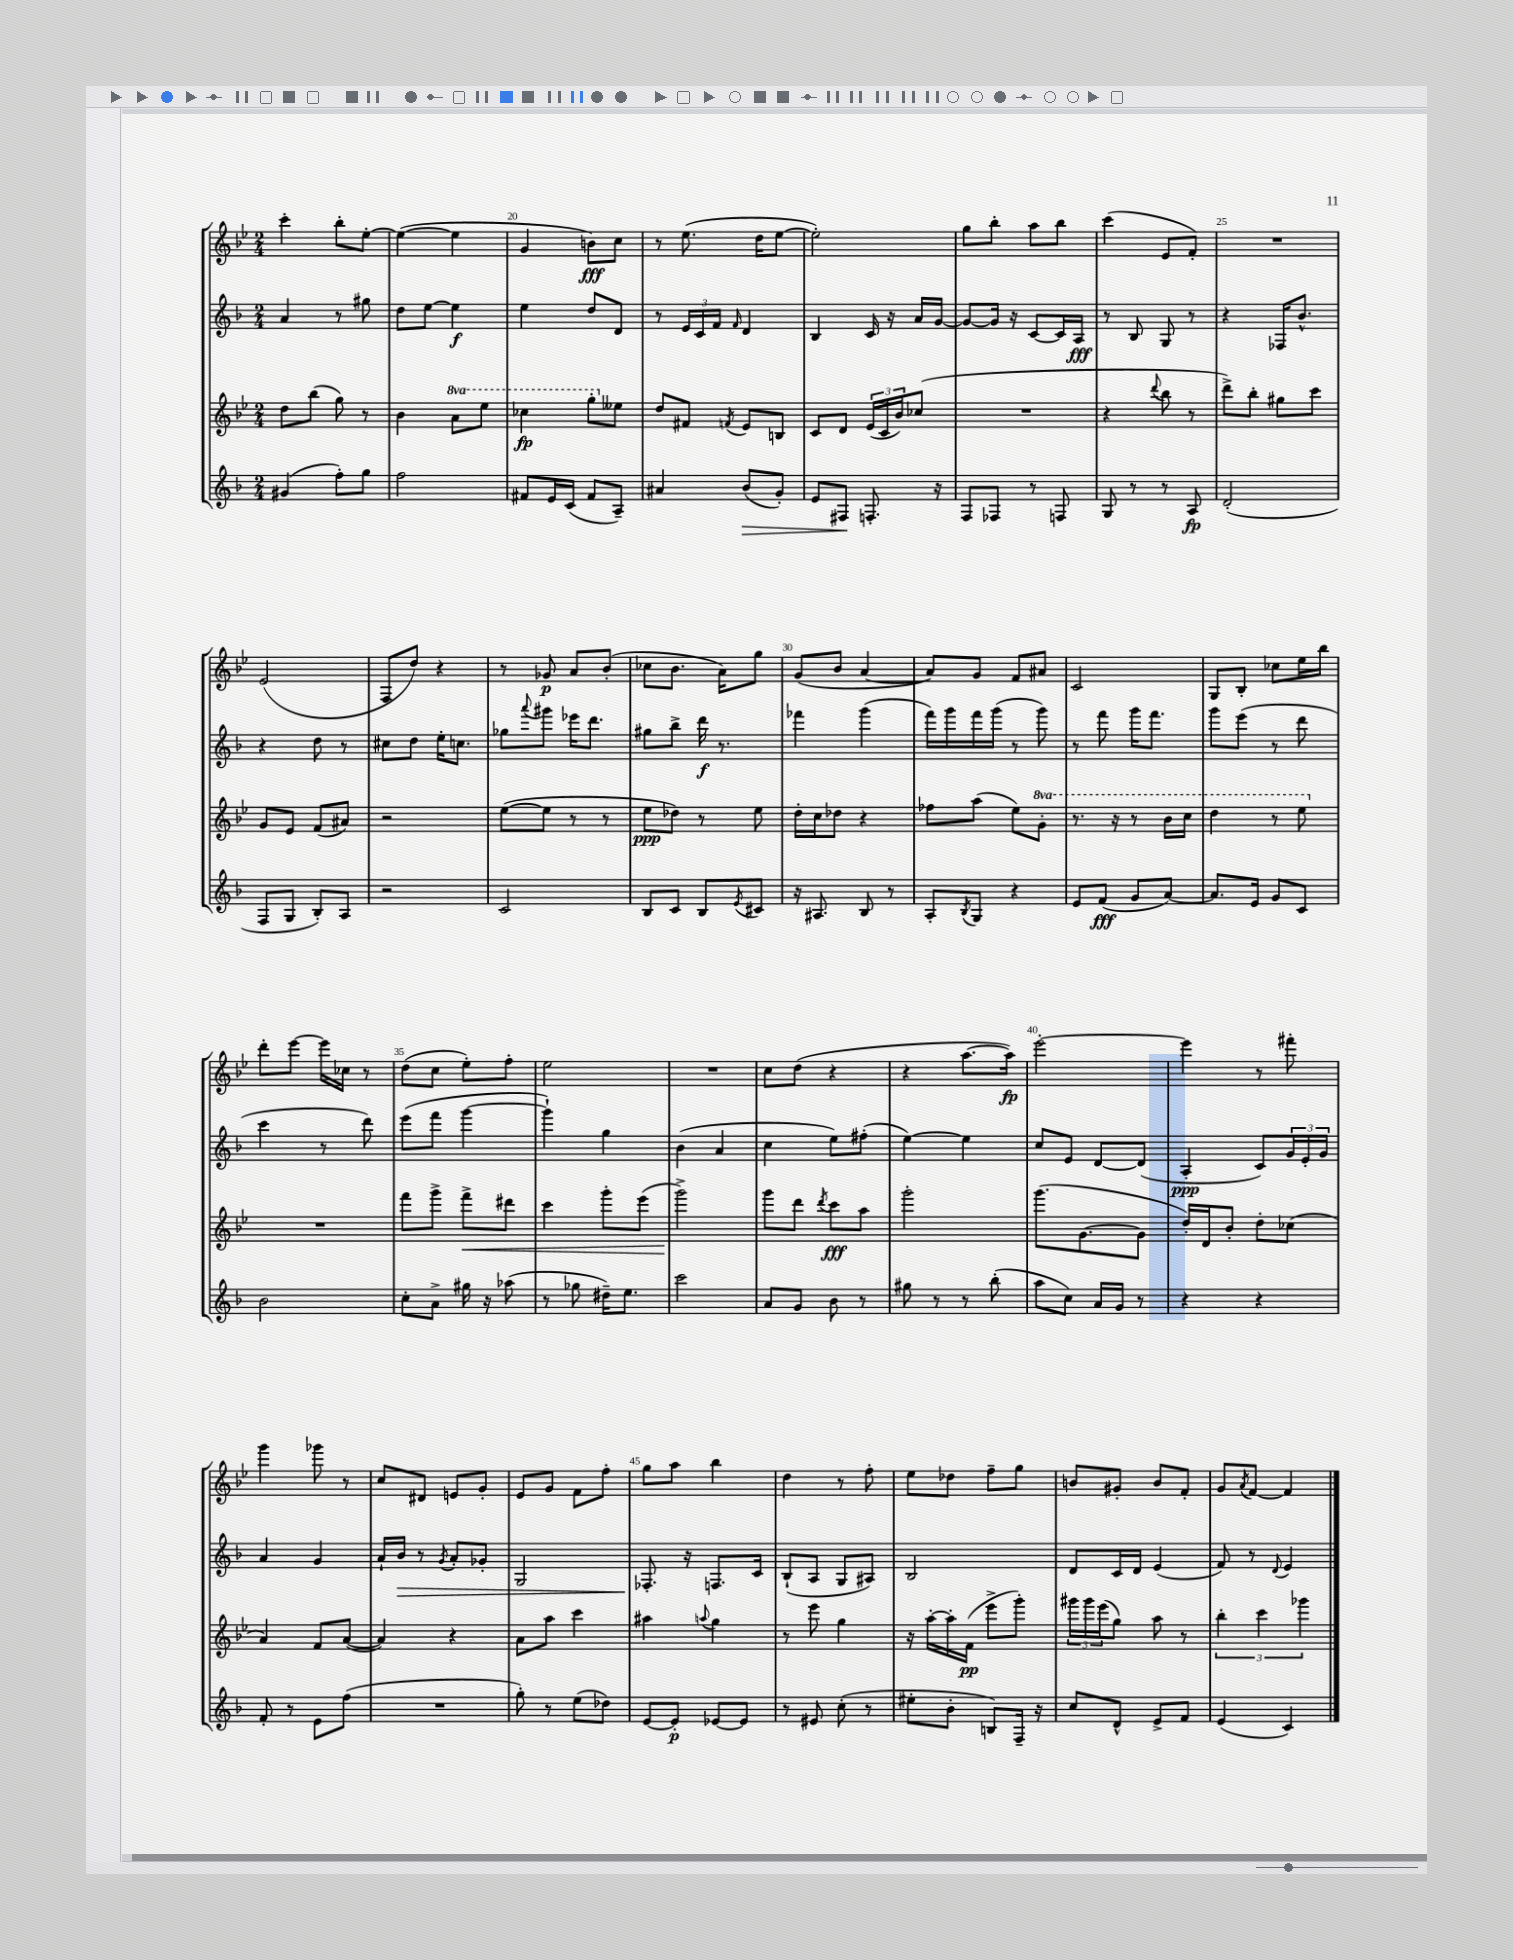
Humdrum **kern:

**kern	**kern	**kern	**kern
*staff4	*staff3	*staff2	*staff1
*clefG2	*clefG2	*clefG2	*clefG2
*k[b-]	*k[b-e-]	*k[b-]	*k[b-e-]
*M2/4	*M2/4	*M2/4	*M2/4
(4g#	8dd	4a	4ccc'
.	(8bb-	.	.
8ff')	8gg)	8r	8bb-'
8gg	8r	8gg#	[8ee-'
=	=	=	=
2ff	4b-	8dd	(4ee-_
.	.	[8ee	.
.	8aa	4ee]	4ee-]
.	8eee-	.	.
=	=	=	=
8f#	4ccc-	4ee	4g
16e	.	.	.
(16c	.	.	.
8f#	8ggg'	8dd	8b)
8A~)	8ee--	8d	8cc
=	=	=	=
4a#	8dd	8r	8r
.	8f#	24e	(8.ee-
.	.	24c	.
.	.	24f	.
.	8qf	16qqf	.
(8b-	8e-	4d	.
.	.	.	16dd
8g')	8B	.	[8ee-
=	=	=	=
8e	8c	4B-	2ee-'])
8F#	8d	.	.
8.F'	(24e-	16c	.
.	24c	.	.
.	.	16r	.
.	24b-)	.	.
.	(8cc-	16a	.
16r	.	[16g	.
=	=	=	=
8F	2r	8g_	8gg
8F-	.	16g]	8bb-'
.	.	16r	.
8r	.	[8c	8aa
8F	.	16c]	8bb-
.	.	16A	.
=	=	=	=
8G	4r	8r	(4ccc
8r	.	8B-	.
.	8qqddd	.	.
8r	8bb-	8G	8e-
8A	8r	8r	8f')
=	=	=	=
(2d'	8ddd^)	4r	2r
.	8bb-'	.	.
.	8gg#	16F-	.
.	.	8.b-^^	.
.	8ccc	.	.
=	=	=	=
8F	8g	4r	(2e-
8G	8e-	.	.
8B-')	(8f	8dd	.
8A	8a#)	8r	.
=	=	=	=
2r	2r	8cc#	8F
.	.	8dd	8dd)
.	.	16ee'	4r
.	.	8.cc	.
=	=	=	=
2c	([8ee-	8gg-	8r
.	.	8qqaaa	.
.	8ee-]	8ggg#	8g-
.	8r	16eee-	8a
.	.	8.ddd	.
.	8r	.	(8b-'
=	=	=	=
8B-	8ee-	8gg#	8cc-
8c	8dd-)	8bb-^	8.b-
8B-	8r	16ddd	.
.	.	8.r	16a)
8qe	.	.	.
8c#	8ee-	.	8gg
=	=	=	=
16r	16dd'	4fff-	(8g
8.A#	16cc	.	.
.	8dd-	.	8b-
8B-	4r	(4ggg	[4a
8r	.	.	.
=	=	=	=
8A'	8ff-	16fff)	8a])
.	.	16ggg	.
8qB-	.	.	.
8G	(8aa	16fff	8g
.	.	(16ggg	.
4r	8ee-)	8r	8f
.	8gg'	8ggg)	8a#
=	=	=	=
8e	8.r	8r	2c
(8f	.	8fff	.
.	16r	.	.
8g	8r	16ggg	.
.	.	8.fff	.
[8a)	16bb-	.	.
.	16ccc	.	.
=	=	=	=
8.a]	4ddd	8ggg	8G
.	.	(8eee	8B-'
16e	.	.	.
8g	8r	8r	8cc-
8c	8eee-	8ddd	16ee-
.	.	.	16bb-
=	=	=	=
2b-	2r	4ccc	8ddd'
.	.	.	[8eee-
.	.	8r	16eee-]
.	.	.	16cc-
.	.	8ddd)	8r
=	=	=	=
8cc'	8fff	(8eee	(8dd
8a^	8ggg^	8fff	8cc
16gg#	8fff^	[4ggg	8ee-')
16r	.	.	.
(8aa-	8ddd#	.	8ff'
=	=	=	=
8r	4ccc	4ggg`])	2ee-
8gg-	.	.	.
16dd#~)	8ggg'	4gg	.
8.ee	.	.	.
.	(8eee-	.	.
=	=	=	=
2ccc	2ggg^)	(4b-	2r
.	.	4a	.
=	=	=	=
8a	8ggg	4cc	8cc
8g	8ddd	.	(8dd
.	8qddd	.	.
8b-	8ccc	8ee)	4r
8r	8aa	(8ff#'	.
=	=	=	=
8gg#	2ggg'	[4ee)	4r
8r	.	.	.
8r	.	4ee]	[8.aa
(8bb-'	.	.	.
.	.	.	16aa])
=	=	=	=
8aa	(8.ggg	8cc	[2eee-'
8cc)	.	8e	.
.	[8.g	.	.
16a	.	[8d	.
16g	.	.	.
8r	8g]	(8d]	.
=	=	=	=
4r	16dd')	4A'	4eee-]
.	16d	.	.
.	8b-'	.	.
4r	8dd'	8c)	8r
.	(8cc-	24g	8fff#'
.	.	24e'	.
.	.	24g	.
=	=	=	=
8f'	4a)	4a	4ggg
8r	.	.	.
8e	8f	4g	8ggg-
(8ff	([8a	.	8r
=	=	=	=
2r	4a])	16a`	8cc
.	.	16b-	.
.	.	8r	8d#
.	.	8qg	.
.	4r	8a'	8e
.	.	8g-'	8g'
=	=	=	=
8gg')	8a	2G	8e-
8r	8aa	.	8g
(8ee	4ccc	.	8f
8dd-)	.	.	8ff'
=	=	=	=
[8e	4aa#	8.F-'	8gg
8e']	.	.	8aa
.	.	16r	.
.	8qqaa	.	.
[8e-	4gg	8.F	4bb-
8e-]	.	.	.
.	.	16c	.
=	=	=	=
8r	8r	(8B-`	4dd
8e#	8eee-	8A	.
(8cc'	4gg	8G	8r
8r	.	8A#)	8ff'
=	=	=	=
8ee#'	16r	2B-	8ee-
.	[16aa'	.	.
8b-'	16aa']	.	8dd-
.	(16f	.	.
8B)	8eee-^	.	8ff~
16F~	8ggg')	.	8gg
16r	.	.	.
=	=	=	=
8cc	24ggg#	8d	8b
.	24ggg#	.	.
.	(24eee-	.	.
8d^^	8gg)	16c	8g#'
.	.	16d	.
8e^	8aa	(4e	8b
8f	8r	.	8f'
=	=	=	=
(4e	6bb-'	8f)	8g
.	.	.	8qa
.	.	8r	[8f
.	6ccc	.	.
.	.	8qqd	.
4c)	.	4e	4f]
.	6ggg-	.	.
==	==	==	==
*-	*-	*-	*-
